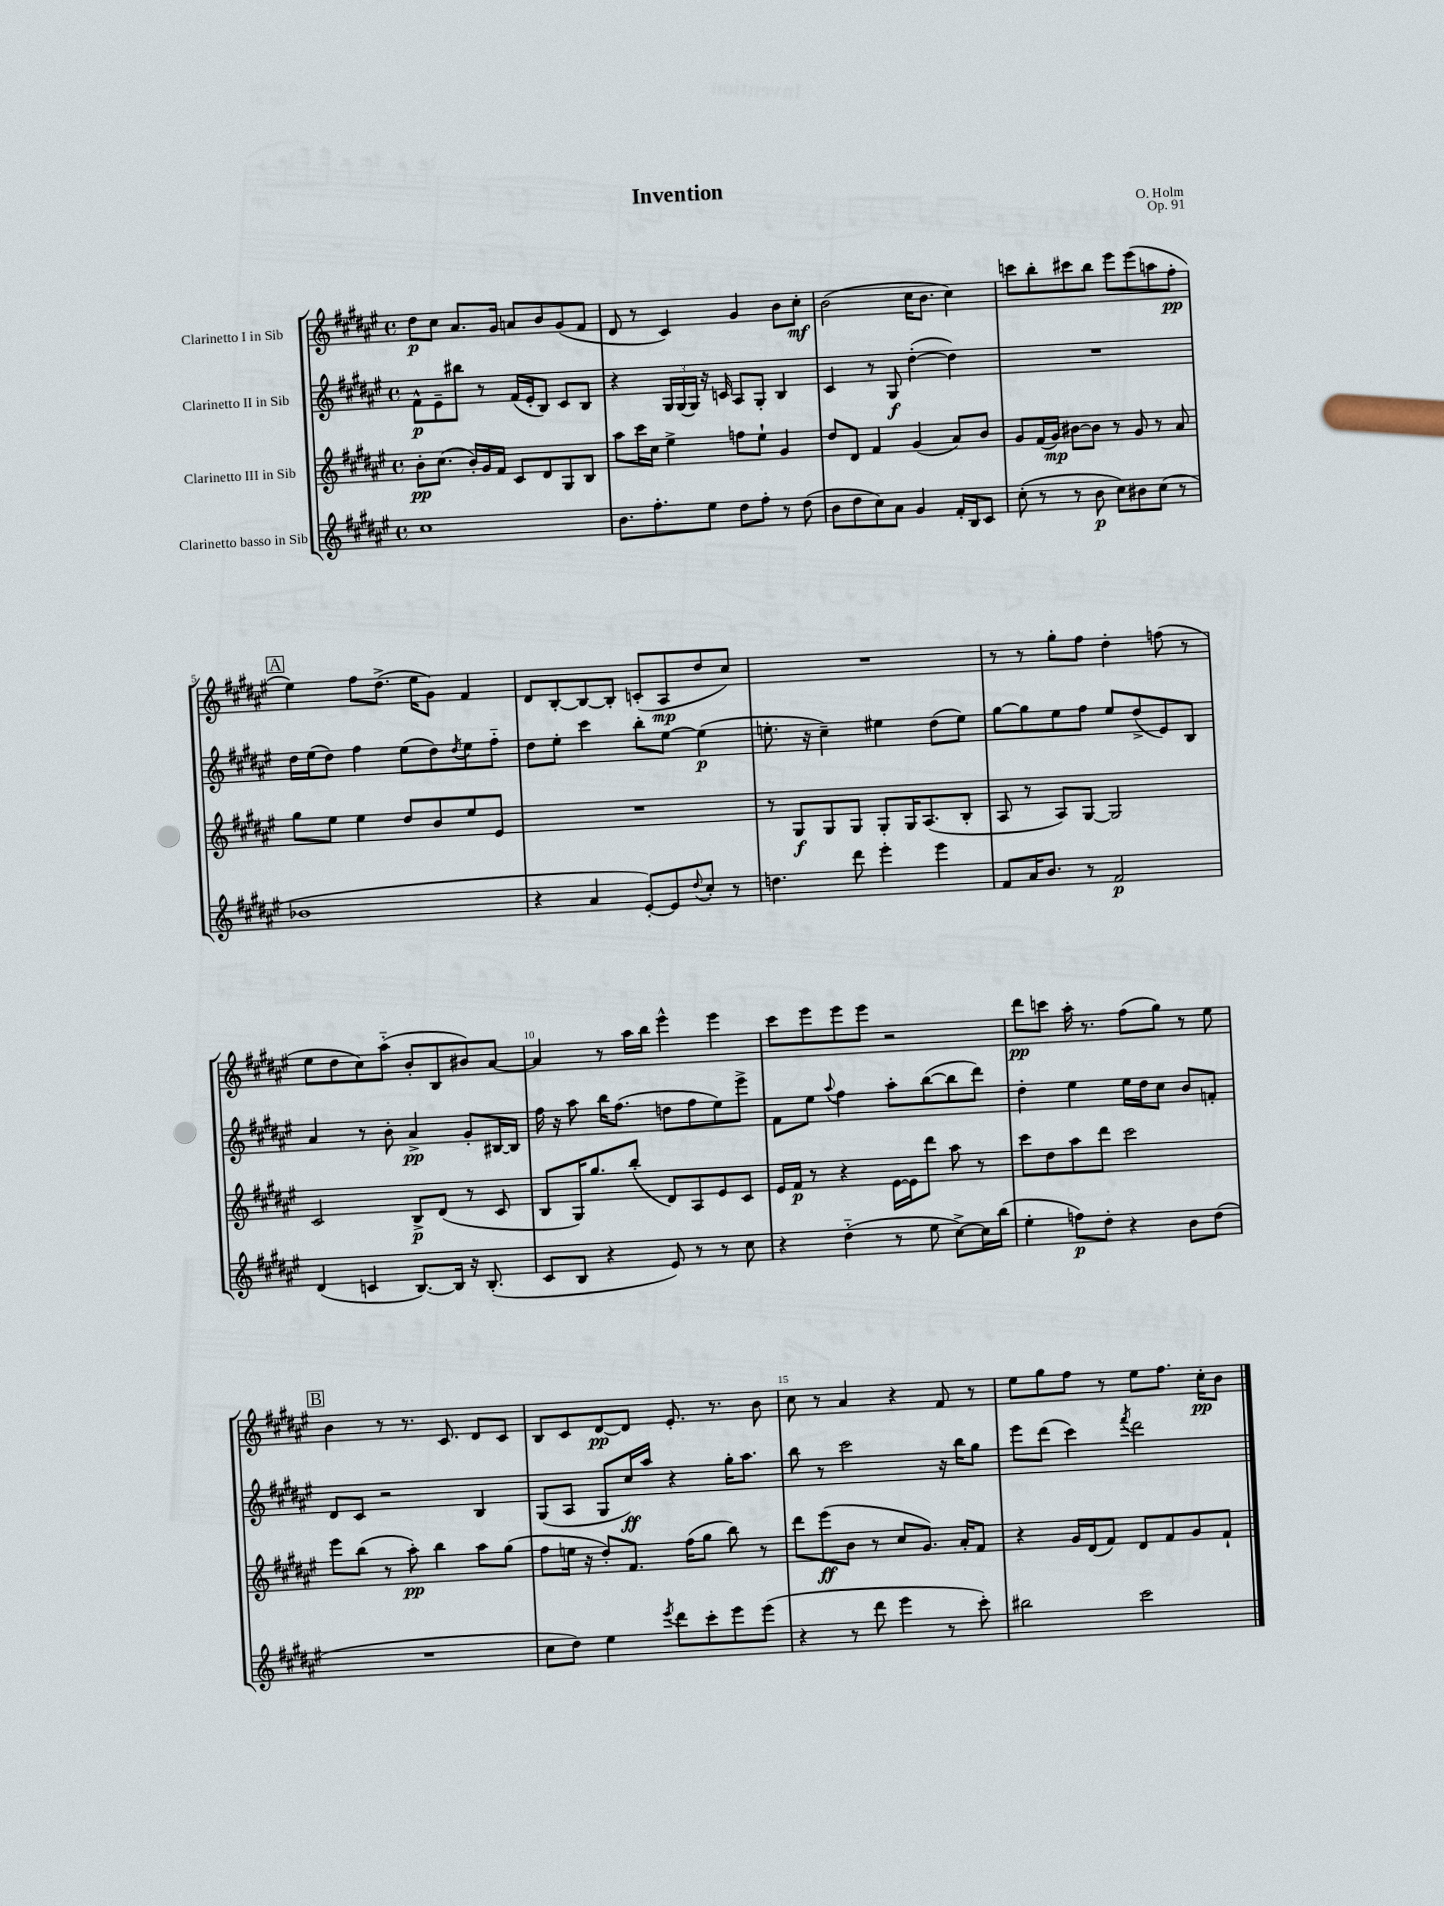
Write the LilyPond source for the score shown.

\header { title = "Invention" composer = "O. Holm" opus = "Op. 91" }
<<
\new StaffGroup <<
\new Staff = "s0" \with { instrumentName = "Clarinetto I in Sib" } {
    \clef treble \key fis \major \defaultTimeSignature \time 4/4
    dis''8\p cis''8 ais'8. gis'16 a'8 b'8 gis'8( fis'8 |
    dis'8 r8 cis'4) gis'4 b'8 cis''8-.\mf |
    b'2( cis''16 b'8. cis''4) |
    c'''8 b''8-. cis'''8 b''8 eis'''8 eis'''8( a''8 fis''8-.\pp |
    \mark \markup { \box "A" } eis''4) fis''8 dis''8.->( eis''16 gis'8) fis'4 |
    dis'8 b8~-. b8~ b8-. c'8-.( ais8\mp dis''8 cis''8) |
    R1 |
    r8 r8 gis''8-. fis''8 dis''4-. f''8( r8 |
    eis''8 dis''8 cis''8) ais''8-_( b'8-. b8 bis'8) ais'8~ |
    ais'4 r8 ais''16 b''16 eis'''4-^ eis'''4 |
    cis'''8 eis'''8 eis'''8 eis'''8 r2 |
    dis'''8\pp c'''8 ais''16-. r8. fis''8( gis''8) r8 eis''8 |
    \mark \markup { \box "B" } b'4 r8 r8. cis'8. dis'8 cis'8 |
    b8 cis'8 dis'8~\pp dis'8 eis'8.-. r8. b'8 |
    cis''8 r8 ais'4 r4 fis'8 r8 |
    eis''8 gis''8 fis''8 r8 eis''8 fis''8. cis''16-.\pp b'8 \bar "|." |
}
\new Staff = "s1" \with { instrumentName = "Clarinetto II in Sib" } {
    \clef treble \key fis \major \defaultTimeSignature \time 4/4
    fis'8-^\p eis'8-- bis''8 r8 fis'16( eis'16-. b8) cis'8 b8 |
    r4 \tuplet 3/2 { gis16 gis16( gis16) } r16 c'16 ais8 gis8-. b4 |
    cis'4 r8 gis8\f dis''4~-.( dis''4) |
    R1 |
    \mark \markup { \box "A" } dis''16 eis''16( dis''8) fis''4 eis''8( dis''8) \acciaccatura { dis''8 } eis''8 fis''8-_ |
    dis''8 eis''8-. cis'''4 b''8-. eis''8~ eis''4\p( |
    e''8.-. r16 cis''4--) eis''4 dis''8( eis''8) |
    gis''8~ gis''8 eis''8 fis''8 eis''8 dis''8->( eis'8) b8 |
    ais'4 r8 b'8-. ais'4->\pp gis'8-. bis16~ bis16 |
    fis''16 r16 ais''8 b''16 fis''8.( d''8 fis''8 eis''8) eis'''8-> |
    fis'8 eis''8 \appoggiatura { ais''8 } fis''4 ais''8-. b''8~( b''8 dis'''8) |
    dis''4-. eis''4 eis''16 dis''16 cis''8 b'8 f'8-. |
    \mark \markup { \box "B" } dis'8 cis'8 r2 b4 |
    gis8( ais8 gis8 cis''16\ff) ais''16 r4 gis''16-. ais''8. |
    b''8 r8 cis'''2 r16 b''16 gis''8 |
    eis'''8 dis'''8( cis'''4) \acciaccatura { fis'''8 } dis'''2 \bar "|." |
}
\new Staff = "s2" \with { instrumentName = "Clarinetto III in Sib" } {
    \clef treble \key fis \major \defaultTimeSignature \time 4/4
    b'8-.\pp cis''8.( b'16-.) gis'16 fis'16 cis'8 dis'8 gis8 b8 |
    ais''8 cis'''16 cis''16 eis''4-> f''8 eis''8-! gis'4 |
    dis''8 dis'8 fis'4 gis'4( ais'8) b'8 |
    gis'8 fis'16( gis'16\mp) bis'8~ bis'8 r8 gis'8 r8 ais'8 |
    \mark \markup { \box "A" } gis''8 eis''8 eis''4 dis''8 b'8 eis''8 eis'8 |
    R1 |
    r8 gis8\f gis8 gis8 gis8-. gis16 ais8.( b8-. |
    ais8 r8 ais8) gis8~ gis2 |
    cis'2 b8->\p dis'8( r8 cis'8 |
    b8 gis16) gis''8. b''8-.( dis'8) ais8 eis'8 cis'8 |
    eis'16 fis'16\p r8 r4 eis'16~ eis'16 dis'''8 ais''8 r8 |
    cis'''8 dis''8 ais''8 dis'''8 cis'''2 |
    \mark \markup { \box "B" } eis'''8 b''8( r8 ais''8-.\pp) b''4 ais''8 gis''8( |
    fis''8 e''16 r16 dis''8-.) fis'8. fis''16( gis''8 b''8) r8 |
    dis'''8 eis'''8\ff( b'8 r8 cis''8 gis'8.) ais'16-. fis'8 |
    r4 gis'16 dis'16( fis'8) dis'8 fis'8 gis'8 fis'8-! \bar "|." |
}
\new Staff = "s3" \with { instrumentName = "Clarinetto basso in Sib" } {
    \clef treble \key fis \major \defaultTimeSignature \time 4/4
    cis''1 |
    b'8. fis''8.-. eis''8 dis''8 fis''8-. r8 dis''8( |
    b'8 dis''8 cis''8) ais'8 gis'4 fis'16-. b16 cis'8 |
    cis''8-.( r8 r8 b'8\p cis''8) bis'8 cis''8( r8 |
    \mark \markup { \box "A" } bes'1 |
    r4 ais'4 eis'8~-.) eis'8 \appoggiatura { dis''8 } cis''8-. r8 |
    d''4. dis'''8 eis'''4-. eis'''4 |
    fis'8 ais'16 b'8. r8 fis'2\p |
    dis'4( c'4 b8.~) b16 r16 b8.-.( |
    cis'8 b8 r4 eis'8) r8 r8 cis''8 |
    r4 dis''4-_( r8 eis''8 cis''8~->) cis''16 b''16( |
    eis''4-. f''8\p) dis''8-. r4 b'8 dis''8( |
    \mark \markup { \box "B" } R1 |
    cis''8 dis''8) eis''4 \acciaccatura { eis'''8 } dis'''8 cis'''8-. eis'''8 eis'''8( |
    r4 r8 dis'''8 eis'''4 r8 cis'''8-.) |
    bis''2 cis'''2 \bar "|." |
}
>>
>>
\layout { \context { \Score \override BarNumber.break-visibility = ##(#f #t #t) barNumberVisibility = #(every-nth-bar-number-visible 5) } }
